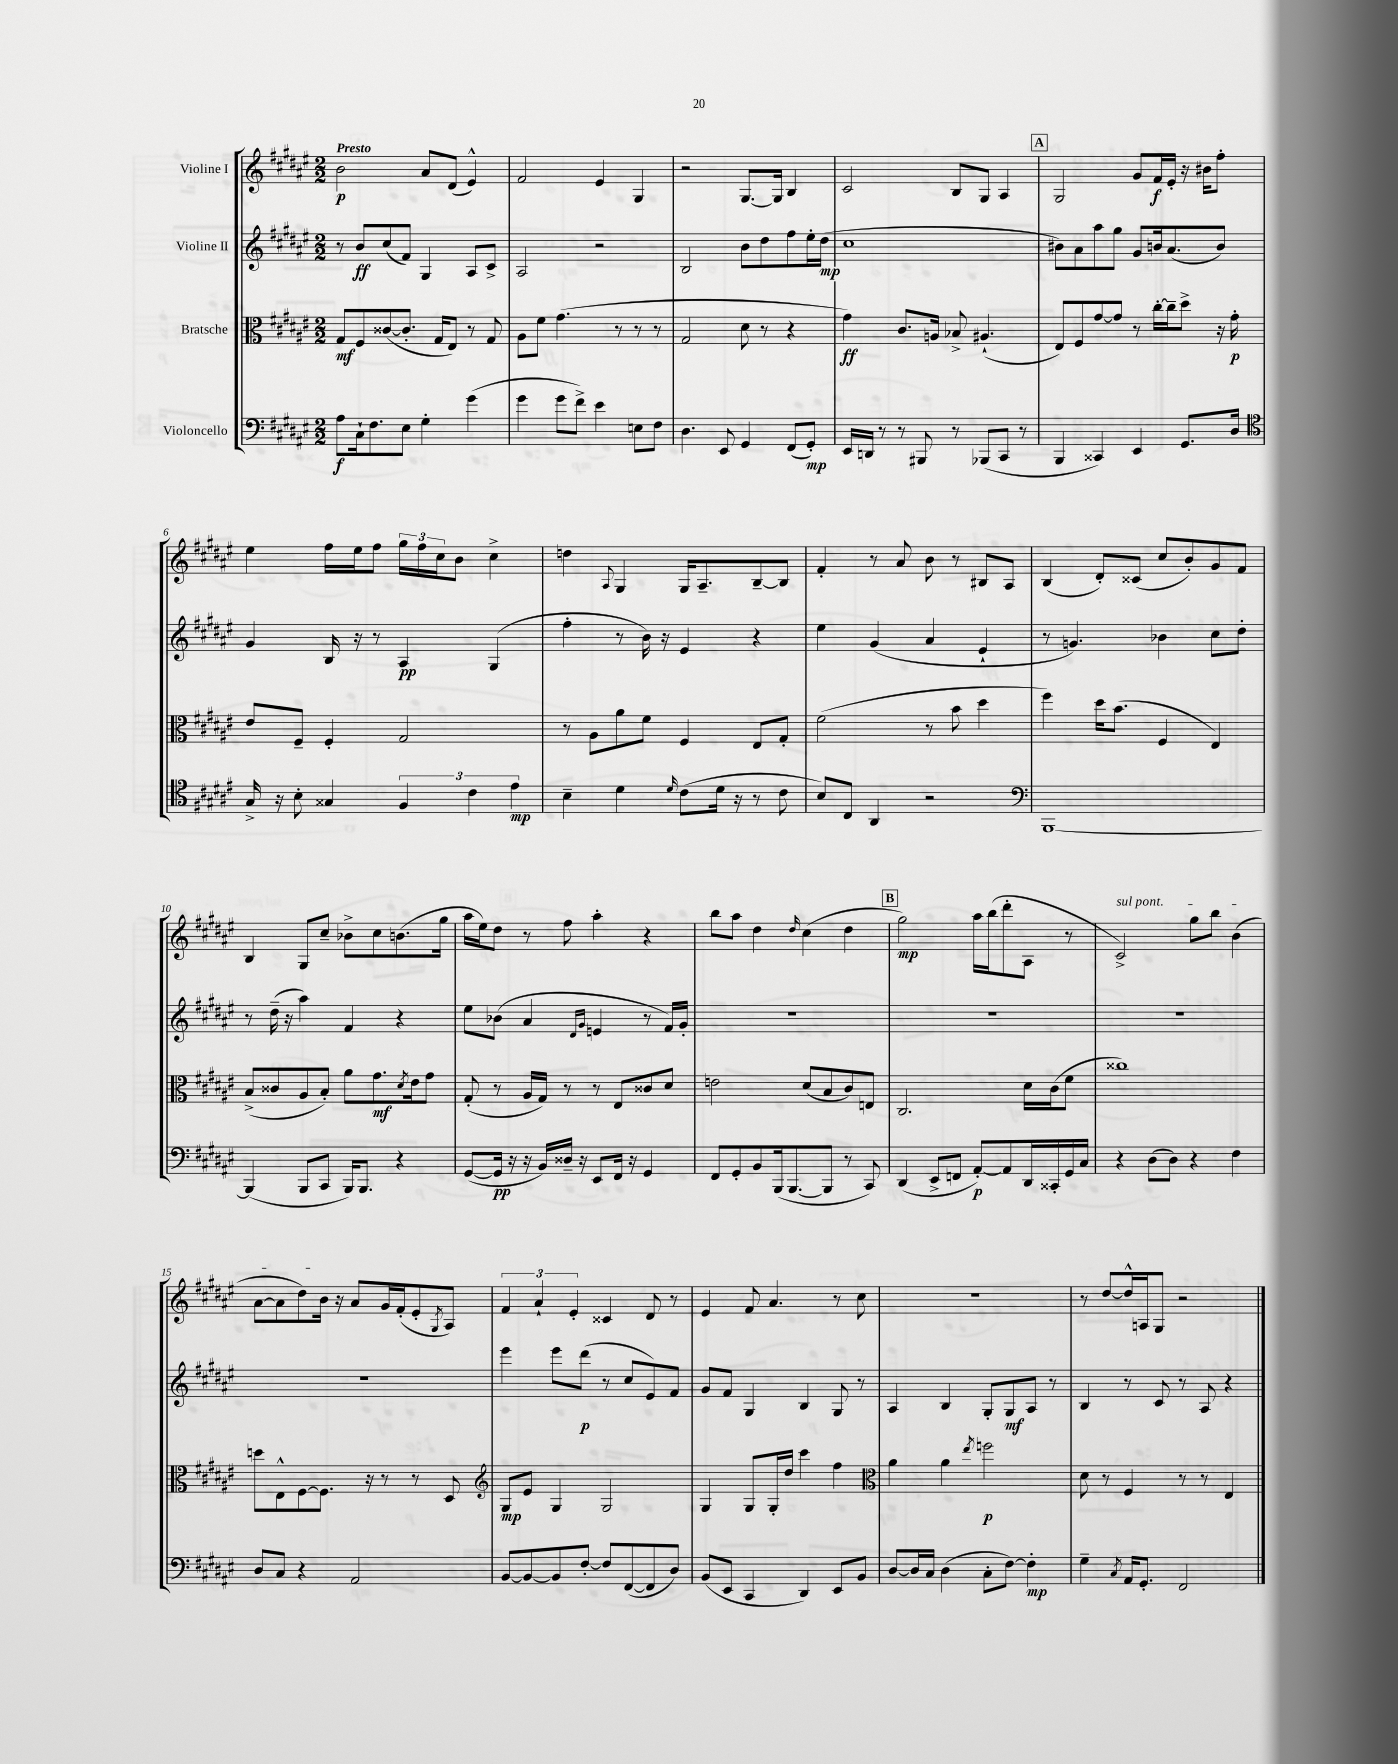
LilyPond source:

<<
\new StaffGroup <<
\new Staff = "s0" \with { instrumentName = "Violine I" } {
    \clef treble \key fis \major \numericTimeSignature \time 2/2 \tempo "Presto"
    b'2\p ais'8 dis'8( eis'4-^) |
    fis'2 eis'4 gis4 |
    r2 gis8.~ gis16 b4 |
    cis'2 b8 gis8 ais4 |
    \mark \markup { \box "A" } gis2 gis'8 fis'16\f eis'16-. r16 bis'16 fis''8-. |
    eis''4 fis''16 eis''16 fis''8 \tuplet 3/2 { gis''16 fis''16 cis''16 } b'8 cis''4-> |
    d''4 \appoggiatura { ais8 } gis4 gis16 ais8.-- b8~-- b8 |
    fis'4-. r8 ais'8 b'8 r8 bis8 ais8 |
    b4( dis'8-.) cisis'8( cis''8 b'8-.) gis'8 fis'8 |
    b4 gis8 cis''8-- bes'8-> cis''8 b'8.( gis''16 |
    ais''16 eis''16) dis''8 r8 fis''8 ais''4-. r4 |
    b''8 ais''8 dis''4 \grace { dis''16 } cis''4( dis''4 |
    \mark \markup { \box "B" } gis''2\mp) ais''16 b''16( dis'''8-. ais8 r8 |
    \once \override TextSpanner.bound-details.left.text = \markup { \italic "sul pont." } cis'2->\startTextSpan) gis''8 b''8 b'4( |
    ais'8~ ais'8 dis''8) b'16\stopTextSpan r16 ais'8 gis'16 fis'16-.( eis'8-. \acciaccatura { gis8 } ais8) |
    \tuplet 3/2 { fis'4 ais'4-! eis'4-. } cisis'4 dis'8 r8 |
    eis'4 fis'8 ais'4. r8 cis''8 |
    R1 |
    r8 dis''8~ dis''16-^ a16 gis8 r2 \bar "|." |
}
\new Staff = "s1" \with { instrumentName = "Violine II" } {
    \clef treble \key fis \major \numericTimeSignature \time 2/2
    r8 b'8\ff cis''8( fis'8) gis4 ais8 cis'8-> |
    ais2 r2 |
    b2 b'8 dis''8 fis''8 eis''16-. dis''16\mp( |
    cis''1 |
    \mark \markup { \box "A" } bis'8) ais'8 ais''8 gis''8 gis'8 b'16 ais'8.( b'8) |
    gis'4 b16 r16 r8 ais4\pp gis4( |
    fis''4-. r8 b'16) r16 eis'4 r4 |
    eis''4 gis'4( ais'4 eis'4-! |
    r8 g'4.) bes'4 cis''8 dis''8-. |
    r8 dis''16--( r16 ais''4) fis'4 r4 |
    eis''8 bes'8( ais'4 \grace { dis'16 gis'16 } e'4 r8 fis'16) gis'16-. |
    R1 |
    \mark \markup { \box "B" } R1 |
    R1 |
    R1 |
    eis'''4 eis'''8 dis'''8\p( r8 cis''8 eis'8) fis'8 |
    gis'8 fis'8 gis4 b4 gis8 r8 |
    ais4 b4 gis8-. gis8\mf ais8 r8 |
    b4 r8 cis'8 r8 ais8 r4 \bar "|." |
}
\new Staff = "s2" \with { instrumentName = "Bratsche" } {
    \clef alto \key fis \major \numericTimeSignature \time 2/2
    gis8\mf fis8 cisis'8~( cisis'8.-. gis16 eis8) r8 gis8 |
    ais8 fis'8 gis'4.( r8 r8 r8 |
    gis2 dis'8 r8 r4 |
    gis'4\ff) cis'8. a16 bes8-> ais4.-!( |
    \mark \markup { \box "A" } eis8) fis8 gis'8~ gis'8 r8 cis''16~-. cis''16-- dis''8-> r16 gis'16-.\p |
    eis'8 fis8-- fis4-. gis2 |
    r8 ais8 ais'8 fis'8 fis4 eis8 gis8-. |
    fis'2( r8 b'8 dis''4 |
    fis''4) dis''16 b'8.( fis4 eis4) |
    b8->( cisis'8 ais8 b8-.) ais'8 gis'8.\mf \acciaccatura { dis'8 } eis'16 gis'8 |
    gis8-.( r8 ais16 gis16) r8 r8 eis8 cisis'8 dis'8 |
    e'2 dis'8( b8 cis'8) e8 |
    \mark \markup { \box "B" } cis2. dis'16 cis'16( fis'8 |
    cisis''1) |
    d''8 eis8-^ fis8~ fis8. r16 r8 r8 dis8 |
    \clef treble gis8\mp eis'8 gis4 gis2 |
    gis4 gis8 gis16-. dis''16 cis'''4 fis''4 |
    \clef alto ais'4 ais'4 \acciaccatura { eis''8 } f''2\p |
    dis'8 r8 fis4 r8 r8 eis4 \bar "|." |
}
\new Staff = "s3" \with { instrumentName = "Violoncello" } {
    \clef bass \key fis \major \numericTimeSignature \time 2/2
    ais8\f cis16-! fis8. eis8 gis4-. gis'4( |
    gis'4 gis'8 fis'8->) eis'4 e8 fis8 |
    dis4. eis,8 gis,4 fis,8( gis,8-.\mp) |
    eis,16 d,16 r8 r8 bis,,8 r8 bes,,8( cis,8 r8 |
    \mark \markup { \box "A" } b,,4 cisis,4) eis,4 gis,8. dis16 |
    \clef tenor gis16-> r16 b8-. gisis4 \tuplet 3/2 { fis4 cis'4 eis'4\mp } |
    b4-- dis'4 \grace { dis'16 } cis'8( dis'16 r16 r8 cis'8 |
    b8) cis8 ais,4 r2 |
    \clef bass b,,1~ |
    b,,4( b,,8 cis,8 b,,16) b,,8. r4 |
    gis,8~( gis,16\pp r16 r16 b,16) disis16-- r16 eis,8 fis,16 r16 gis,4 |
    fis,8 gis,8-. b,8 b,,16( b,,8.~ b,,8 r8 cis,8) |
    \mark \markup { \box "B" } dis,4( eis,8-> f,8 ais,8~-.\p) ais,8 dis,16 cisis,16-. gis,16 cis16 |
    r4 dis8( dis8) r4 fis4 |
    dis8 cis8 r4 ais,2 |
    b,8~ b,8~ b,8 fis8~-. fis8 fis,8~( fis,8 dis8) |
    b,8( eis,8 cis,4 dis,4) eis,8 b,8 |
    dis8~ dis16 cis16 dis4( cis8-. fis8~) fis4-.\mp |
    gis4-- \acciaccatura { cis8 } ais,16 gis,8.-. fis,2 \bar "|." |
}
>>
>>
